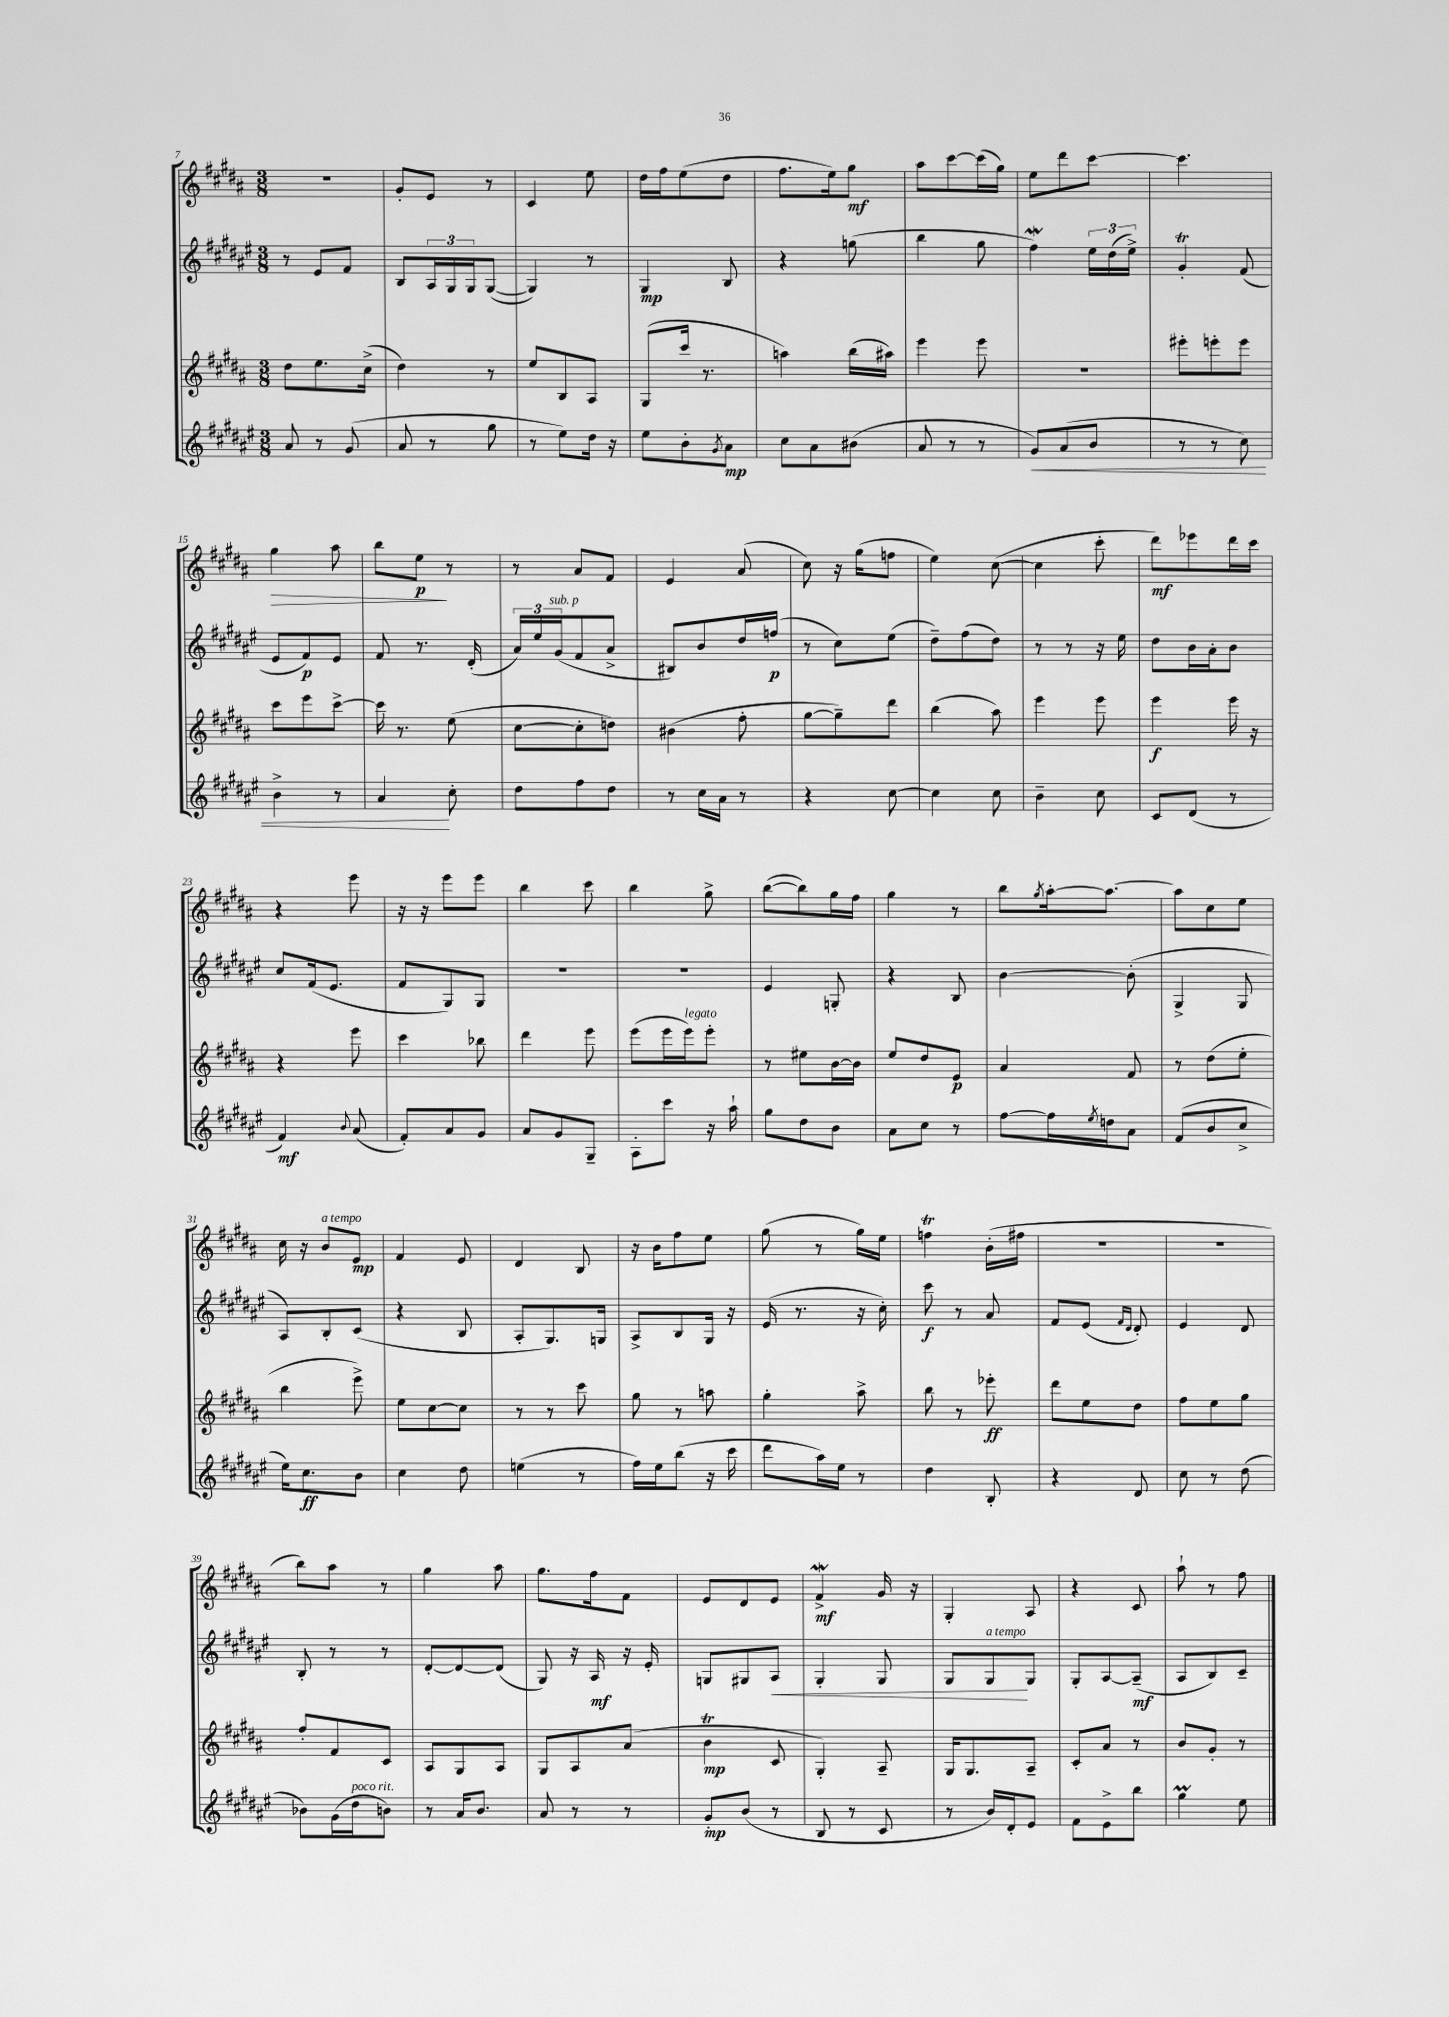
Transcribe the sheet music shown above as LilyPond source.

<<
\new StaffGroup <<
\new Staff = "s0" {
    \clef treble \key b \major \numericTimeSignature \time 3/8
    R4. |
    gis'8-. e'8 r8 |
    cis'4 e''8 |
    dis''16 fis''16 e''8( dis''8 |
    fis''8. e''16) gis''8\mf |
    ais''8 cis'''8~ cis'''16( gis''16) |
    e''8 dis'''8 cis'''8~ |
    cis'''4. |
    gis''4\> ais''8 |
    b''8 e''8\p\! r8 |
    r8 ais'8 fis'8 |
    e'4 ais'8( |
    cis''8) r16 gis''16( f''8 |
    e''4) cis''8~( |
    cis''4 cis'''8-. |
    dis'''8\mf) ees'''8 dis'''16 cis'''16 |
    r4 e'''8 |
    r16 r16 e'''8 e'''8 |
    b''4 cis'''8 |
    b''4 gis''8-> |
    b''8~( b''8) gis''16 fis''16 |
    gis''4 r8 |
    b''8 \acciaccatura { gis''8 } ais''16~-. ais''8.~ |
    ais''8 cis''8 e''8 |
    cis''16 r16 b'8^\markup { \italic "a tempo" } e'8\mp |
    fis'4 e'8 |
    dis'4 b8 |
    r16 b'16 fis''8 e''8 |
    gis''8( r8 gis''16) e''16 |
    f''4\trill b'16-.( fis''16 |
    R4. |
    R4. |
    b''8) ais''8 r8 |
    gis''4 ais''8 |
    gis''8. fis''16 fis'8 |
    e'8 dis'8 e'8 |
    fis'4->\mordent\mf gis'16 r16 |
    gis4-. ais8 |
    r4 cis'8 |
    ais''8-! r8 fis''8 \bar "|." |
}
\new Staff = "s1" {
    \clef treble \key fis \major \numericTimeSignature \time 3/8
    r8 eis'8 fis'8 |
    b8 \tuplet 3/2 { ais16 gis16 gis16 } gis8~( |
    gis4) r8 |
    gis4\mp b8 |
    r4 g''8( |
    b''4 gis''8 |
    fis''4\mordent) \tuplet 3/2 { eis''16 dis''16( eis''16->) } |
    gis'4-.\trill fis'8( |
    eis'8 fis'8\p) eis'8 |
    fis'8 r8. dis'16-.( |
    \tuplet 3/2 { ais'16) eis''16 gis'16^\markup { \italic "sub. p" }( } fis'8 ais'8-> |
    bis8) b'8 dis''16 f''16\p( |
    r8 cis''8) eis''8( |
    dis''8--) fis''8( dis''8) |
    r8 r8 r16 eis''16 |
    dis''8 b'16 ais'16-. b'8 |
    cis''8 fis'16( eis'8. |
    fis'8 gis8) gis8 |
    R4. |
    R4. |
    eis'4 g8-. |
    r4 b8 |
    b'4~ b'8-.( |
    gis4-> gis8 |
    ais8) b8-. cis'8( |
    r4 b8 |
    ais8-. gis8.) g16 |
    ais8-> b8 gis16 r16 |
    eis'16( r8. r16 cis''16-.) |
    cis'''8\f r8 ais'8 |
    fis'8 eis'8( \grace { fis'16 dis'16 } dis'8-.) |
    eis'4 dis'8 |
    b8-. r8 r8 |
    dis'8~-. dis'8~ dis'8( |
    gis8) r16 ais16\mf r16 eis'16-. |
    g8 gis8 ais8\< |
    gis4-. gis8 |
    gis8 gis8\!^\markup { \italic "a tempo" } gis8 |
    gis8-. ais8~ ais8--\mf( |
    ais8 b8) cis'8-- \bar "|." |
}
\new Staff = "s2" {
    \clef treble \key b \major \numericTimeSignature \time 3/8
    dis''8 e''8. cis''16->( |
    dis''4) r8 |
    e''8 b8 ais8 |
    gis8( cis'''16 r8. |
    a''4) b''16( ais''16) |
    e'''4 e'''8 |
    R4. |
    eis'''8-. e'''8-. e'''8 |
    cis'''8 e'''8 cis'''8~-> |
    cis'''16 r8. e''8( |
    cis''8~ cis''8-. d''8) |
    bis'4( fis''8-. |
    gis''8~ gis''8--) dis'''8 |
    b''4( ais''8) |
    e'''4 e'''8 |
    e'''4\f e'''16 r16 |
    r4 e'''8 |
    cis'''4 bes''8 |
    dis'''4 e'''8 |
    e'''8( e'''16 e'''16^\markup { \italic "legato" }) e'''8-. |
    r8 eis''8 b'16~ b'16 |
    e''8 dis''8 e'8\p |
    ais'4 fis'8 |
    r8 dis''8( e''8-. |
    b''4 e'''8->) |
    e''8 cis''8~ cis''8 |
    r8 r8 cis'''8 |
    gis''8 r8 a''8 |
    gis''4-. ais''8-> |
    b''8 r8 ees'''8-.\ff |
    dis'''8 e''8 dis''8 |
    fis''8 e''8 gis''8 |
    fis''8-. fis'8 cis'8 |
    ais8 gis8 ais8 |
    gis8 ais8 ais'8( |
    b'4\trill\mp cis'8 |
    gis4-.) ais8-- |
    gis16 gis8. ais8-- |
    cis'8-. ais'8 r8 |
    b'8 gis'8-. r8 \bar "|." |
}
\new Staff = "s3" {
    \clef treble \key fis \major \numericTimeSignature \time 3/8
    ais'8 r8 gis'8( |
    ais'8 r8 gis''8 |
    r8 eis''8) dis''16 r16 |
    eis''8 b'8-. \acciaccatura { gis'8 } ais'8\mp |
    cis''8 ais'8 bis'8( |
    ais'8 r8 r8 |
    gis'8\<) ais'8( b'8 |
    r8 r8 cis''8) |
    b'4-> r8 |
    ais'4\! cis''8-. |
    dis''8 fis''8 dis''8 |
    r8 cis''16 ais'16 r8 |
    r4 cis''8~ |
    cis''4 cis''8 |
    b'4-- cis''8 |
    cis'8 dis'8( r8 |
    fis'4\mf) \appoggiatura { b'8 } ais'8( |
    fis'8-.) ais'8 gis'8 |
    ais'8 gis'8 gis8-- |
    ais8-. cis'''8 r16 ais''16-! |
    gis''8 dis''8 b'8 |
    ais'8 cis''8 r8 |
    fis''8~ fis''16 \acciaccatura { eis''8 } d''16 ais'8 |
    fis'8( b'8 cis''8-> |
    eis''16) cis''8.\ff b'8 |
    cis''4 dis''8 |
    e''4( r8 |
    fis''16) eis''16 b''8( r16 cis'''16 |
    dis'''8 ais''16) eis''16 r8 |
    dis''4 b8-. |
    r4 dis'8 |
    cis''8 r8 dis''8( |
    bes'8) gis'16( dis''16^\markup { \italic "poco rit." } b'8) |
    r8 ais'16 b'8. |
    ais'8 r8 r8 |
    gis'8-.\mp b'8( r8 |
    b8 r8 cis'8 |
    r8 b'16) dis'16-. eis'8 |
    fis'8 eis'8-> b''8 |
    gis''4\prall eis''8 \bar "|." |
}
>>
>>
\layout { \context { \Score currentBarNumber = #7 } }
